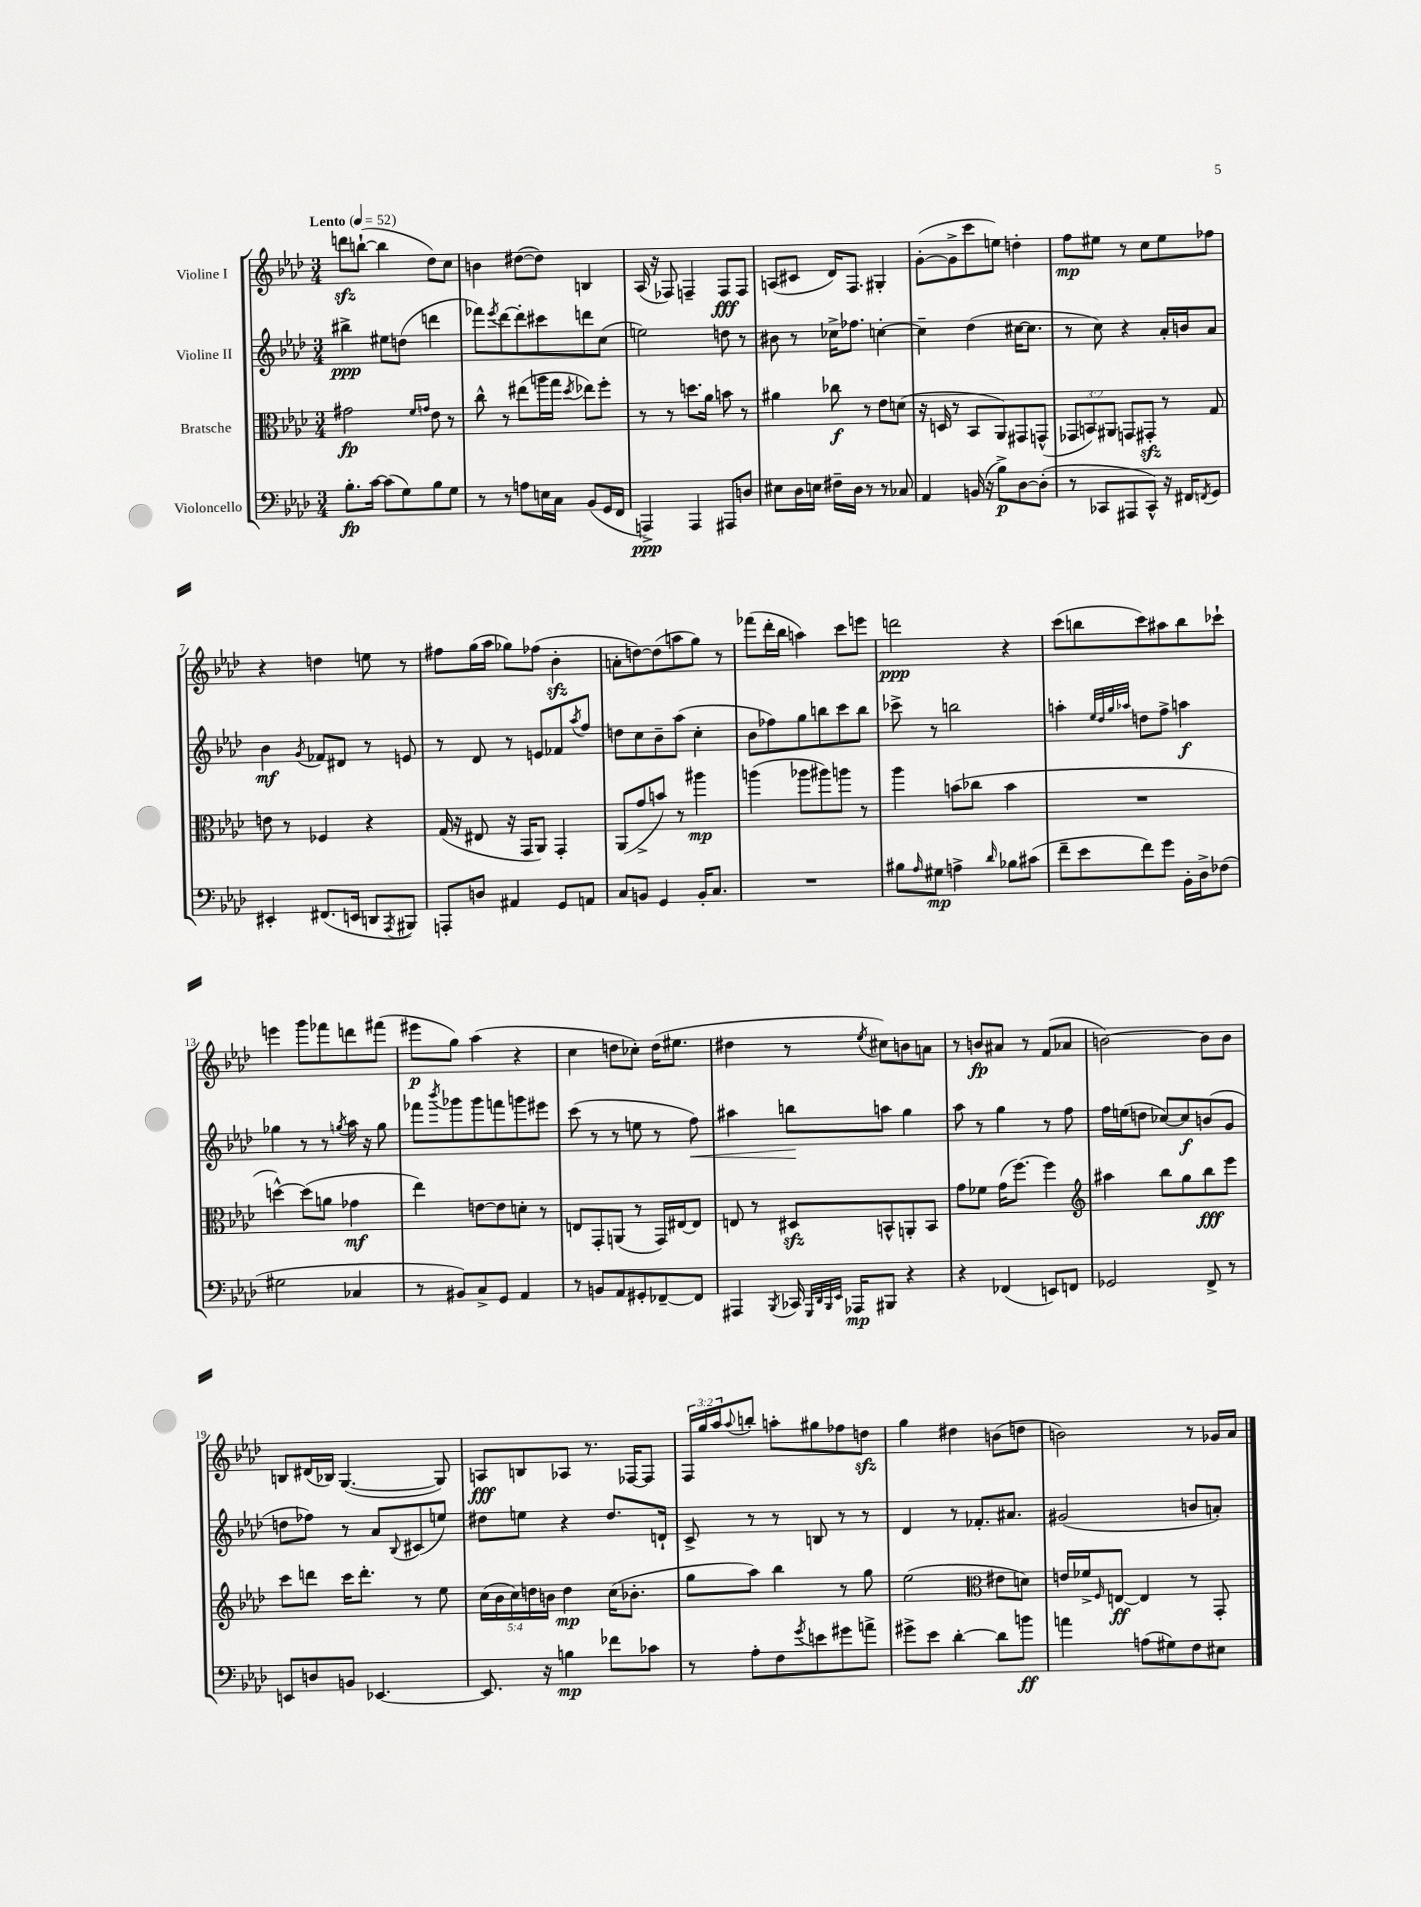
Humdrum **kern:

**kern	**dynam	**kern	**dynam	**kern	**dynam	**kern	**dynam
*part4	*part4	*part3	*part3	*part2	*part2	*part1	*part1
*staff4	*staff4	*staff3	*staff3	*staff2	*staff2	*staff1	*staff1
*I"Violoncello	*	*I"Bratsche	*	*I"Violine II	*	*I"Violine I	*
*clefF4	*	*clefC3	*	*clefG2	*	*clefG2	*
*k[b-e-a-d-]	*	*k[b-e-a-d-]	*	*k[b-e-a-d-]	*	*k[b-e-a-d-]	*
*M3/4	*	*M3/4	*	*M3/4	*	*M3/4	*
*MM52	*	*MM52	*	*MM52	*	*MM52	*
=1	=1	=1	=1	=1	=1	=1	=1
!	!	!	!	!	!	!LO:TX:a:B:t=Lento	!
8.B-'\L	fp	2g#X\	fp	4bb#X^\	ppp	8dddnzz\L	.
.	.	.	.	.	.	([8bbn`\J	.
[16c\Jk	.	.	.	.	.	.	.
(8c\L]	.	.	.	8ee#X\L	.	4bb\]	.
8G\)	.	.	.	(8ddn\J	.	.	.
.	.	16qqf/LL	.	.	.	.	.
.	.	16qqgn/JJ	.	.	.	.	.
8B-\	.	8e-\	.	4dddn\	.	8dd-\L)	.
8G\J	.	8r	.	.	.	8cc\J	.
=2	=2	=2	=2	=2	=2	=2	=2
8r	.	8cc^^\	.	8fff-X\L)	.	4bn\	.
.	.	.	.	8qeee-/	.	.	.
8r	.	8r	.	[8ddd-\	.	.	.
8An\L	.	(8ee#X\L	.	8ddd-'\]	.	([8dd#X\L	.
16En\L	.	16aan\L	.	8ccc#X\	.	8dd#\J])	.
16C\JJ	.	16gg\JJ	.	.	.	.	.
.	.	8qdd-/	.	.	.	.	.
(8BB-/L	.	8ee-X\L)	.	8dddn\	.	4Bn/	.
16GG/L	.	8ff'\J	.	(8cc\J	.	.	.
16FF/JJ	.	.	.	.	.	.	.
=3	=3	=3	=3	=3	=3	=3	=3
4AAAn^/)	ppp	8r	.	2een\)	.	(16A-/	.
.	.	.	.	.	.	16r	.
.	.	8r	.	.	.	8F-X/)	.
4AAA/	.	8.ddn\L	.	.	.	4Fn~/	.
.	.	16a-\Jk	.	.	.	.	.
8AAA#X/L	.	8bn\	.	8ddn\	.	8F/L	fff
8Dn/J	.	8r	.	8r	.	8F/J	.
=4	=4	=4	=4	=4	=4	=4	=4
8E#X\L	.	4a#X\	.	8b#X\	.	(8An/L	.
16D-\L	.	.	.	8r	.	8c#X/J	.
16En\JJ	.	.	.	.	.	.	.
16F#X~\LL	.	8cc-X\	f	16cc-X^\KL	.	16d-/KL)	.
16D-\JJ	.	.	.	8.ff-X\J	.	8.F/J	.
8r	.	8r	.	.	.	.	.
8r	.	8e-\L	.	[4ccn'\	.	4G#X'/	.
8C-X/	.	(8dn\J	.	.	.	.	.
=5	=5	=5	=5	=5	=5	=5	=5
4AA-/	.	16r	.	4cc~\]	.	([8g'\L	.
.	.	16Dn/	.	.	.	.	.
.	.	8r	.	.	.	8g^\]	.
(16BBn/	.	8BB-/L	.	(4dd-\	.	8ccc\	.
16r	.	.	.	.	.	.	.
8B-^\L)	p	8AA-/)	.	.	.	8een\J)	.
[8D-\	.	8GG#X/	.	[16cc#X\KL	.	4ddn'\	.
.	.	.	.	8.cc#\J]	.	.	.
(8D-'\J]	.	(8GGn^^/J	.	.	.	.	.
=6	=6	=6	=6	=6	=6	=6	=6
8r	.	12GG-X/L	.	8r	.	8ff\L	mp
.	.	12BBn/)	.	.	.	.	.
8CC-X/L	.	.	.	8cc\)	.	8ee#X\J	.
.	.	12AA#X/J	.	.	.	.	.
8AAA#X/	.	8GGn/L	.	4r	.	8r	.
8CC-^^/J)	.	8GG#Xzz'/J	.	.	.	8cc\L	.
16r	.	8r	.	16a-'/LL	.	8ee#\	.
16FF#X/KL	.	.	.	16bn/J	.	.	.
8qFFn/	.	.	.	.	.	.	.
8GG/J	.	8G/	.	8a-/J	.	8ff-X\J	.
!!LO:LB:g=z
=7	=7	=7	=7	=7	=7	=7	=7
4EE#X'/	.	8en\	.	4b-\	mf	4r	.
.	.	8r	.	.	.	.	.
.	.	.	.	8qg/	.	.	.
(8.FF#X/L	.	4F-X/	.	8f-X/L	.	4ddn\	.
.	.	.	.	8d#X/J	.	.	.
16EEn/Jk	.	.	.	.	.	.	.
8DDn/L	.	4r	.	8r	.	8een\	.
8qAAA-/	.	.	.	.	.	.	.
8BBB#X/J)	.	.	.	8en/	.	8r	.
=8	=8	=8	=8	=8	=8	=8	=8
8AAAn'/L	.	(16G/	.	8r	.	8ff#X\L	.
.	.	16r	.	.	.	.	.
8Dn/J	.	8E#X/	.	8d-/	.	(16gg\L	.
.	.	.	.	.	.	16aa-\JJ	.
4AA#X/	.	16r	.	8r	.	8gg-X\L)	.
.	.	16GG/KL	.	.	.	.	.
.	.	8AA-/J)	.	8en/L	.	(8ff-X\J	.
8GG/L	.	4GG'/	.	8f-X/	.	4b-zz'\	.
.	.	.	.	8qaa-/	.	.	.
8AAn/J	.	.	.	8ff/J	.	.	.
=9	=9	=9	=9	=9	=9	=9	=9
8C/L	.	(8AA-/L	.	8ddn\L	.	8an'\L	.
8BBn/J	.	8g^/	.	8cc\	.	[8ddn\)	.
4GG/	.	8bn/J)	.	8b-~\	.	(8dd\]	.
.	.	8r	.	(8aa-\J	.	8aan\	.
16BB'/KL	.	4aa#X\	mp	4cc'\	.	8gg\J)	.
8.C/J	.	.	.	.	.	.	.
.	.	.	.	.	.	8r	.
=10	=10	=10	=10	=10	=10	=10	=10
2.r	.	(4aan\	.	8b-\L	.	(8fff-X\L	.
.	.	.	.	8ff-X\)	.	16ddd-'\L	.
.	.	.	.	.	.	16bb-\JJ	.
.	.	8aa-X\L	.	8gg\	.	4aan\)	.
.	.	8aa#X\)	.	8bbn\	.	.	.
.	.	8aan\J	.	8ccc\	.	8ccc\L	.
.	.	8r	.	8bb\J	.	8eeen\J	.
=11	=11	=11	=11	=11	=11	=11	=11
8B#X\L	.	4aa-\	.	8ccc-X^\	.	2dddn\	ppp
16qqA-/	.	.	.	.	.	.	.
8G#X\J	mp	.	.	8r	.	.	.
4An^\	.	(8bn\L	.	2bbn\	.	.	.
.	.	8cc-X\J	.	.	.	.	.
16qqd-/	.	.	.	.	.	.	.
8B-X\L	.	4b\	.	.	.	4r	.
(8c#X\J	.	.	.	.	.	.	.
=12	=12	=12	=12	=12	=12	=12	=12
8f~\L	.	2.r	.	4aan'\	.	(8ccc\L	.
8e-\	.	.	.	.	.	8bbn\	.
.	.	.	.	32qqee-/LLL	.	.	.
.	.	.	.	32qqdd-/	.	.	.
.	.	.	.	32qqgg/	.	.	.
.	.	.	.	32qqaa-X/JJJ	.	.	.
8f\)	.	.	.	8ddn\L	.	8ccc\)	.
8g\J	.	.	.	8ff^\J	.	8aa#X\	.
16BB-'\LL	.	.	.	4aan\	f	8bb\	.
16D-^\J	.	.	.	.	.	.	.
(8F-X\J	.	.	.	.	.	8ccc-X`\J	.
!!LO:LB:g=z
=13	=13	=13	=13	=13	=13	=13	=13
2G#X\	.	[4ddn^^\)	.	4gg-X\	.	4eeen\	.
.	.	(8dd\L]	.	8r	.	8ggg\L	.
.	.	8an\J	.	8r	.	8fff-X\	.
.	.	.	.	8qggn/	.	.	.
4C-X/	.	4g-X\	mf	16aa-\	.	8dddn\	.
.	.	.	.	16r	.	.	.
.	.	.	.	8gg\	.	(8fff#X\J	.
=14	=14	=14	=14	=14	=14	=14	=14
8r	.	4ee-\)	.	8fff-X\L	.	8eee#X\L	p
.	.	.	.	8qbbb-/	.	.	.
8BB#X/L)	.	.	.	8ggg-X\	.	8gg\J)	.
8C^/	.	[8en\L	.	8ggg-\	.	(4aa-\	.
8GG/J	.	8e\]	.	8fffn\	.	.	.
4AA-/	.	8dn'\J	.	8gggn\	.	4r	.
.	.	8r	.	8eee#X\J	.	.	.
=15	=15	=15	=15	=15	=15	=15	=15
8r	.	8En/L	.	(8ccc\	.	4cc\	.
8BBn/L	.	8GG'/	.	8r	.	.	.
8AA-/	.	(8AAn/J	.	8r	.	8ddn\L	.
8GG#X'/	.	8r	.	8een\	.	8cc-X'\J)	.
[8FF-X~/	.	16GG/LL)	.	8r	.	(16dd\KL	.
.	.	[16E#X/J	.	.	.	8.ee#X\J	.
!	!	!	!	!	!LO:HP:b	!	!
8FF-/J]	.	8E#/J]	.	8ff\)	<	.	.
=16	=16	=16	=16	=16	=16	=16	=16
4AAA#X/	.	8En/	.	4aa#X\	.	4dd#X\	.
.	.	8r	.	.	.	.	.
8qBBB-/	.	.	.	.	.	.	.
16CC-X/	.	8D#Xzz/L	.	8bbn\L	.	8r	.
32qqGGG/LLL	.	.	.	.	.	.	.
32qqDD-/	.	.	.	.	.	.	.
32qqBBB-/	.	.	.	.	.	.	.
32qqEE-/JJJ	.	.	.	.	.	.	.
16AAA-X/KL	mp	.	.	.	.	.	.
.	.	.	.	.	.	8qee-/	.
8BBB#X/J	.	8BBn^^/	.	8aan\J	[	8cc#X\L)	.
4r	.	8AAn'/	.	4gg\	.	8bn\	.
.	.	8BB/J	.	.	.	8an\J	.
=17	=17	=17	=17	=17	=17	=17	=17
4r	.	8g\L	.	8aa-\	.	8r	.
.	.	8f-X\J	.	8r	.	8bn/L	fp
(4FF-X/	.	(16g\KL	.	4gg\	.	8a#X/J	.
.	.	[8.ff\J)	.	.	.	.	.
.	.	.	.	.	.	8r	.
8EEn/L)	.	4ff\]	.	8r	.	(8f/L	.
8FFn/J	.	.	.	8ff\	.	8a-X/J	.
=18	=18	=18	=18	=18	=18	=18	=18
*	*	*clefG2	*	*	*	*	*
2GG-X/	.	4aa#X\	.	16ff\LL	.	[2bn\)	.
.	.	.	.	(16een\J	.	.	.
.	.	.	.	8ddn\J	.	.	.
.	.	8bb-\L	.	[8cc-X/L)	.	.	.
.	.	8gg\	.	8cc-/]	f	.	.
8FF^/	.	8bb-\	fff	(8bn/	.	8b\L]	.
8r	.	8eee-\J	.	8g/J	.	8b\J	.
!!LO:LB:g=z
=19	=19	=19	=19	=19	=19	=19	=19
8EEn/L	.	8ccc\L	.	8ddn\L	.	8Bn/L	.
8Dn/	.	8dddn\J	.	8ff-X\J)	.	(16d#X/L	.
.	.	.	.	.	.	16B-X/JJ)	.
8BBn/J	.	16ccc\KL	.	8r	.	([4.G/	.
.	.	8.ddd'\J	.	.	.	.	.
[4.EE-X/	.	.	.	8a-/L	.	.	.
.	.	.	.	8qqB-/	.	.	.
.	.	8r	.	(8c#X/	.	.	.
.	.	8ee-\	.	8een/J)	.	8G/])	.
=20	=20	=20	=20	=20	=20	=20	=20
8.EE-/]	.	(20cc\LL	.	8dd#X\L	.	8An/L	fff
.	.	20b-\	.	.	.	.	.
.	.	20cc\)	.	.	.	.	.
.	.	.	.	8een\J	.	8Bn/	.
.	.	20ddn\	.	.	.	.	.
16r	.	.	.	.	.	.	.
.	.	20bn\JJ	.	.	.	.	.
4Bn\	mp	4dd\	mp	4r	.	8A-X/J	.
.	.	.	.	.	.	8.r	.
8f-X\L	.	(16cc\KL	.	8.dd#/L	.	.	.
.	.	8.b-X'\J	.	.	.	[16F-X/KL	.
8c-X\J	.	.	.	.	.	8F-/J]	.
.	.	.	.	16dn`/Jk	.	.	.
=21	=21	=21	=21	=21	=21	=21	=21
8r	.	8gg\L	.	8c^/	.	24F/LL	.
.	.	.	.	.	.	24gg/	.
.	.	.	.	.	.	24aa-/J	.
.	.	.	.	.	.	8qqaa-/	.
8A-'\L	.	8aa-\J)	.	8r	.	8bbn'/J	.
8F\	.	4bb-\	.	8r	.	8aan'\L	.
8qg/	.	.	.	.	.	.	.
8en\	.	.	.	8Bn/	.	8gg#X\	.
8g#X\	.	8r	.	8r	.	8ff-X\	.
8an^\J	.	8gg\	.	8r	.	8ddnzz\J	.
=22	=22	=22	=22	=22	=22	=22	=22
8g#X^\L	.	(2ee-\	.	4d-/	.	4gg\	.
8e-\J	.	.	.	.	.	.	.
[4d-'\	.	.	.	8r	.	4dd#X\	.
.	.	.	.	8.f-X'/L	.	.	.
*	*	*clefC3	*	*	*	*	*
8d-\L]	.	8e#X\L	.	.	.	(8bn\L	.
.	.	.	.	8.a#X/J	.	.	.
8bn\J	ff	8dn\J)	.	.	.	8ddn\J	.
=23	=23	=23	=23	=23	=23	=23	=23
4an\	.	16en/LL	.	(2g#X/	.	2bn\)	.
.	.	16f-X^/J	.	.	.	.	.
.	.	16qqF/	.	.	.	.	.
.	.	[8En/J	ff	.	.	.	.
(8An\L	.	4E/]	.	.	.	.	.
8G#X\)	.	.	.	.	.	.	.
8F\	.	8r	.	8bn/L	.	8r	.
8E#X\J	.	8GG'/	.	8an'/J)	.	16g-X/LL	.
.	.	.	.	.	.	16a-/JJ	.
==	==	==	==	==	==	==	==
*-	*-	*-	*-	*-	*-	*-	*-
